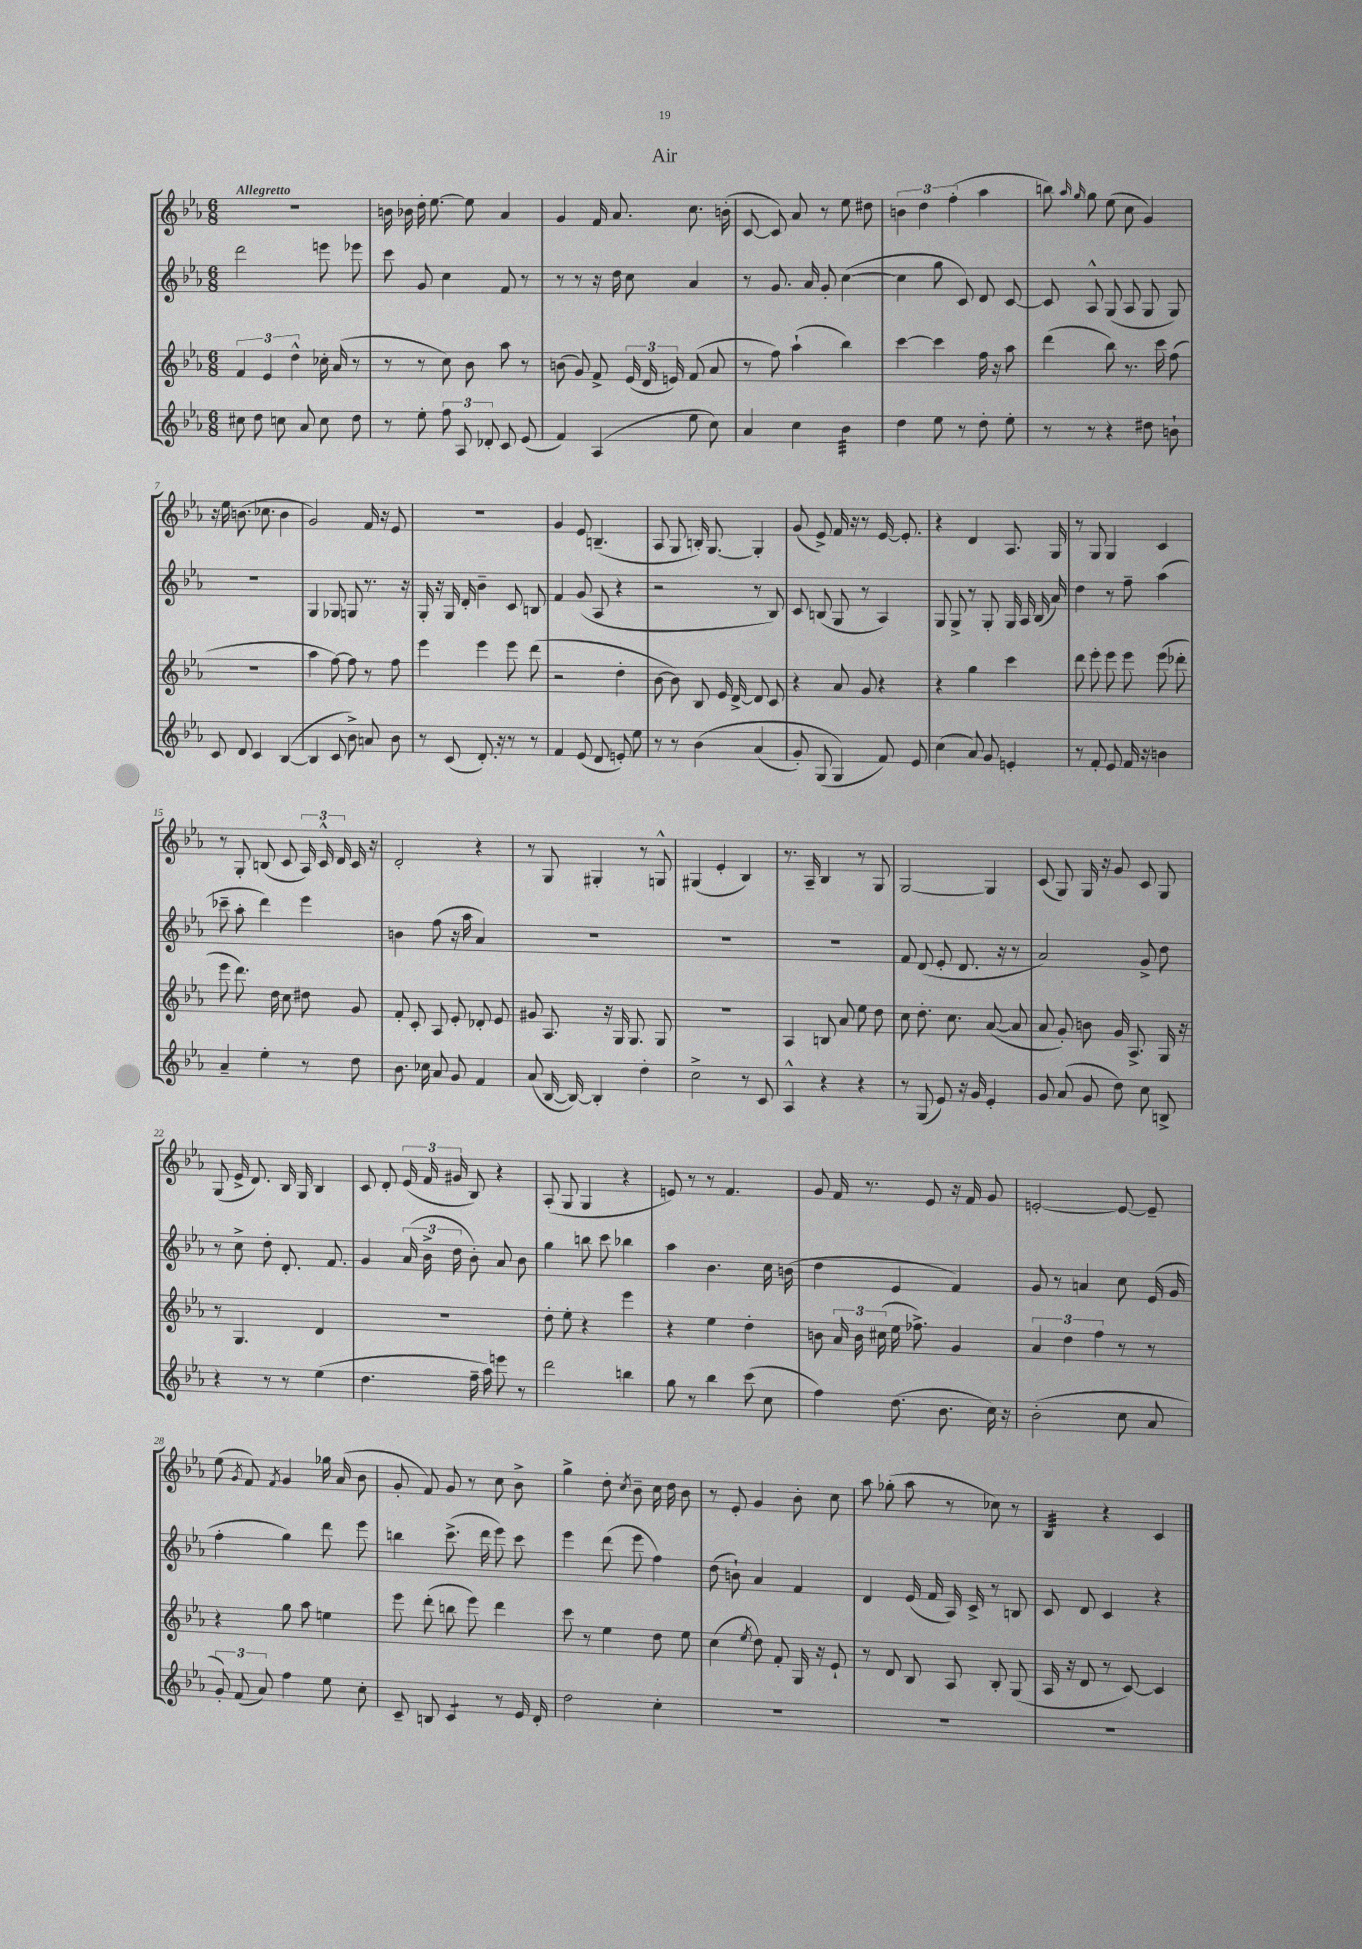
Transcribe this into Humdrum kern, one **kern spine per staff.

**kern	**kern	**kern	**kern
*part4	*part3	*part2	*part1
*staff4	*staff3	*staff2	*staff1
*clefG2	*clefG2	*clefG2	*clefG2
*k[b-e-a-]	*k[b-e-a-]	*k[b-e-a-]	*k[b-e-a-]
*M6/8	*M6/8	*M6/8	*M6/8
=1	=1	=1	=1
!	!	!	!LO:TX:a:B:t=Allegretto
8cc#X\	6f/	2ddd\	2.r
8dd\	.	.	.
.	6e-/	.	.
8ccn\	.	.	.
.	6dd^^\	.	.
8a-/	.	.	.
8cc\	16cc-X'\	8eeen\	.
.	(16a-/	.	.
8dd\	8r	8eee-X\	.
=2	=2	=2	=2
8r	8r	8ccc\	16bn\
.	.	.	16b-X\
8ee-'\	8r	8g/	16dd'\
.	.	.	[8.ee-\
12ff\	8cc\)	4cc\	.
12A-/	.	.	.
.	8b-\	.	8ee-\]
12d-X'/	.	.	.
8c/	8aa-\	8f/	4a-/
(8e-/	8r	8r	.
=3	=3	=3	=3
4f/)	(8bn\	8r	4g/
.	8g/)	8r	.
(4A-/	8f^/	16r	16f/
.	.	16dd\	8.a-/
.	(24e-/	8cc\	.
.	24d/	.	.
.	24en/)	.	.
8ee-\	(8f/	4a-/	8.cc\
8cc\)	8a-/	.	.
.	.	.	(16bn'\
=4	=4	=4	=4
4a-/	8r	8r	[8c/
.	8ff\)	8.g/	8c/])
4cc\	(4aa-`\	.	8a-/
.	.	16a-/	.
.	.	8g'/	8r
*tremolo	*	*	*
32b-\LLL	4bb-\)	([4cc\	8ee-\
32b-\	.	.	.
32b-\	.	.	.
32b-\	.	.	.
32b-\	.	.	8dd#X\
32b-\	.	.	.
32b-\	.	.	.
32b-\JJJ	.	.	.
*Xtremolo	*	*	*
=5	=5	=5	=5
4dd\	[4ccc\	4cc\]	6bn\
.	.	.	6dd\
8ee-\	4ccc\]	8gg\	.
.	.	.	(6ff'\
8r	.	8c/)	.
8dd'\	16ff\	8d/	4aa-\
.	16r	.	.
8ee-'\	8aa-\	[8c/	.
=6	=6	=6	=6
8r	(4ddd\	8c/]	8bbn\)
.	.	.	16qqaa-/
.	.	.	16qqgg/
8r	.	8A-^^/	8gg\
4r	8bb-\)	(8G/	(8ee-\
.	8.r	8A-/	8cc\
8dd#X\	.	8G/	4g/)
.	16ccc\	.	.
8bn`\	(8ff\	8G/)	.
!!LO:LB:g=z
=7	=7	=7	=7
8c/	2.r	2.r	16r
.	.	.	16ee-\
8d/	.	.	(8.bn\
4c/	.	.	.
.	.	.	8.cc-X\
([4B-/	.	.	4b\
=8	=8	=8	=8
4B-/]	4aa-\	4G/	2g/)
8c/	[8ff\)	8G-X/	.
8b-^\)	8ff\]	8Gn/	.
8an/	8r	8.r	16f/
.	.	.	16r
8b-\	8ff\	.	8e-/
.	.	16r	.
=9	=9	=9	=9
8r	4eee-\	16G'/	2.r
.	.	16r	.
(8c/	.	16G/	.
.	.	16d'/	.
8.d'/)	4eee-\	4b-~\	.
16r	.	.	.
8r	8eee-\	8c/	.
8r	(8ddd\	8Bn/	.
=10	=10	=10	=10
4f/	2r	4f/	4g/
(8e-/	.	(8g/	8e-/
8d/	.	8A-/	(4.Bn~/
8en'/)	4dd'\	4r	.
8ee-\	.	.	.
=11	=11	=11	=11
8r	[8b-\	2r	8A-/
8r	8b-\])	.	8G/
(4b-\	8B-/	.	16Bn'/)
.	.	.	[8.G/
.	16e-/	.	.
.	[16d^/	.	.
(4a-/	8d/]	8r	4G'/]
.	8c/	8B-/)	.
=12	=12	=12	=12
8g'/)	4r	8c/	(8g/
(8G/	.	(8Bn/	8e-^/)
4G/)	8a-/	8G/	16f/
.	.	.	16r
.	8g/	8r	8r
8f/)	4r	4A-/)	[16e-/
.	.	.	8.e-'/]
8e-/	.	.	.
=13	=13	=13	=13
(4cc\	4r	8G/	4r
.	.	8G^/	.
8a-/)	4gg\	8r	4d/
8g/	.	8G'/	.
4en'/	4ccc\	16G/	8.A-/
.	.	16A-/	.
.	.	(16B-/	.
.	.	16a-/)	16G/
=14	=14	=14	=14
8r	8ddd\	4dd\	8r
8f'/	8eee-'\	.	8G/
8e-/	8eee-\	8r	4G/
16f/	8eee-\	8ff~\	.
16r	.	.	.
4bn\	(8eee-\	(4aa-\	4c/
.	8ddd-X'\	.	.
!!LO:LB:g=z
=15	=15	=15	=15
4a-~/	8eee-\	8ccc-X~\	8r
.	8.ddd\)	8aa-'\	8G'/
4ee-'\	.	4ddd\)	(8Bn/
.	16dd\	.	.
.	8cc\	.	8c/
8r	8dd#X\	4eee-\	24A-/)
.	.	.	24c^^/
.	.	.	24d/
8dd\	8g/	.	16c/
.	.	.	16r
=16	=16	=16	=16
8.b-\	8f'/	4bn\	2d'/
.	8c'/	.	.
16cc-X\	.	.	.
8a-/	8A-/	(8ff\	.
8g/	8e-'/	16r	.
.	.	16aa-\	.
4f/	8d-X'/	4a-/)	4r
.	8e-/	.	.
=17	=17	=17	=17
(8a-/	8g#X/	2.r	8r
[16B-/	8.A-/	.	8G/
16B-/_)	.	.	.
4B-'/]	.	.	4G#X'/
.	16r	.	.
.	16G/	.	.
.	8.G/	.	.
4dd'\	.	.	8r
.	8G/	.	8Gn^^/
=18	=18	=18	=18
2cc^\	2.r	2.r	(4G#X/
.	.	.	4e-'/
8r	.	.	4B-/)
8c/	.	.	.
=19	=19	=19	=19
4A-^^/	4A-/	2.r	8.r
.	.	.	16A-~/
4r	8Bn/	.	4B-/
.	8a-/	.	.
4r	8ee-\	.	8r
.	8dd\	.	8G/
=20	=20	=20	=20
8r	8cc\	8f/	[2G/
(8G/	8.dd'\	(8d/	.
8e-/)	.	8e-'/	.
.	8.cc\	.	.
16r	.	8.d/	.
16g/	.	.	.
4e-'/	([8a-/	.	4G/]
.	.	16r	.
.	8a-/]	8r	.
=21	=21	=21	=21
8g/	8a-/	2a-/)	(8c/
(8a-/	8g'/)	.	8G/)
8g/	8bn\	.	16G/
.	.	.	16r
8dd\)	16g/	.	8g/
.	8.A-^/	.	.
8cc\	.	8g^/	8c/
8Bn^/	16G/	8dd\	8G/
.	16r	.	.
!!LO:LB:g=z
=22	=22	=22	=22
4r	8r	8r	(8G/
.	4.G/	8cc^\	16e-^/
.	.	.	8.d/)
8r	.	8dd'\	.
8r	.	8.d'/	16B-/
.	.	.	16G/
(4ee-\	4d/	.	4B-/
.	.	8.f/	.
=23	=23	=23	=23
4.dd\	2.r	4g/	8c/
.	.	.	8d'/
.	.	(24a-/	(24e-/
.	.	24b-^\	24f/
.	.	24dd\	24g#X/
16ff~\	.	8b-'\)	8B-/)
16aa-\)	.	.	.
8eeen\	.	8a-/	4r
8r	.	8b-\	.
=24	=24	=24	=24
2ddd\	8dd'\	4gg\	(8A-'/
.	8ee-'\	.	8G/
.	4r	8bbn\	4G/
.	.	8ccc\	.
4bbn\	4eee-\	4bb-X\	4r
=25	=25	=25	=25
8gg\	4r	4aa-\	8en/)
8r	.	.	8r
4bb-\	4ee-\	4.b-\	8r
.	.	.	4.f/
(8ccc\	4dd'\	.	.
8cc\	.	16cc\	.
.	.	(16bn\	.
=26	=26	=26	=26
4ff\)	8bn\	4dd\	8g/
.	24a-/	.	16f/
.	24b\	.	.
.	.	.	8.r
.	(24cc#X\	.	.
(8.dd\	16ee-\	4e-/	.
.	8.ff-X^\)	.	.
.	.	.	8e-/
8.b-\	.	.	.
.	4g/	4f/)	16r
.	.	.	16f/
16cc\)	.	.	8g/
16r	.	.	.
=27	=27	=27	=27
(2b-'\	6a-/	8g/	[2en'/
.	.	8r	.
.	6dd\	.	.
.	.	4an/	.
.	6ff\	.	.
8cc\	8r	8cc\	8e/_
8a-/	8r	(16e-/	8e~/]
.	.	16g/	.
!!LO:LB:g=z
=28	=28	=28	=28
12g'/)	4r	4ff'\	(8ee-\
(12f/	.	.	.
.	.	.	8qg/
.	.	.	8f/)
12a-/)	.	.	.
.	.	.	8qf/
4ff\	8gg\	4gg\)	4g/
.	8aa-\	.	.
8ee-\	4een\	8ddd\	16gg-X\
.	.	.	(16a-/
8cc'\	.	8eee-\	8b-\
=29	=29	=29	=29
8c~/	8eee-\	4bbn\	8g'/
8Bn/	(8ddd'\	.	8f/)
*tremolo	*	*	*
8c/L	8bbn\	(8.ccc^\	8g/
8c/J	8eee-\)	.	8r
*Xtremolo	*	*	*
.	.	16ddd\	.
8r	4ddd\	8eee-\)	8cc\
16e-/	.	8ccc\	8b-^\
16d'/	.	.	.
=30	=30	=30	=30
2dd\	8ccc\	4eee-\	4gg^\
.	8r	.	.
.	4ee-\	(8ddd\	8dd'\
.	.	.	8qcc/
.	.	8eee-\	8b-~\
4cc'\	8dd\	4ff\)	16cc\
.	.	.	16dd\
.	8ee-\	.	8b-\
=31	=31	=31	=31
2.r	(4cc\	(8dd\	8r
.	.	8bn`\)	8e-'/
.	8qee-/	.	.
.	8dd\)	4a-/	4g/
.	8f'/	.	.
.	16G/	4f/	8b-'\
.	16r	.	.
.	8e-`/	.	8cc\
=32	=32	=32	=32
2.r	8r	4d/	8aa-\
.	8d/	.	(8gg-X'\
.	8B-/	(16e-/	8aa-\
.	.	16f/	.
.	8A-/	16A-/)	8r
.	.	16c^/	.
.	8B-'/	8r	8cc-X\)
.	(8G/	8Bn/	8r
=33	=33	=33	=33
*	*	*	*tremolo
2.r	16A-/	8c/	32B-/LLL
.	.	.	32B-/
.	16r	.	32B-/
.	.	.	32B-/
.	8d/	8d/	32B-/
.	.	.	32B-/
.	.	.	32B-/
.	.	.	32B-/JJJ
*	*	*	*Xtremolo
.	8r	4c/	4r
.	[8c/)	.	.
.	4c/]	4r	4c/
==	==	==	==
*-	*-	*-	*-
